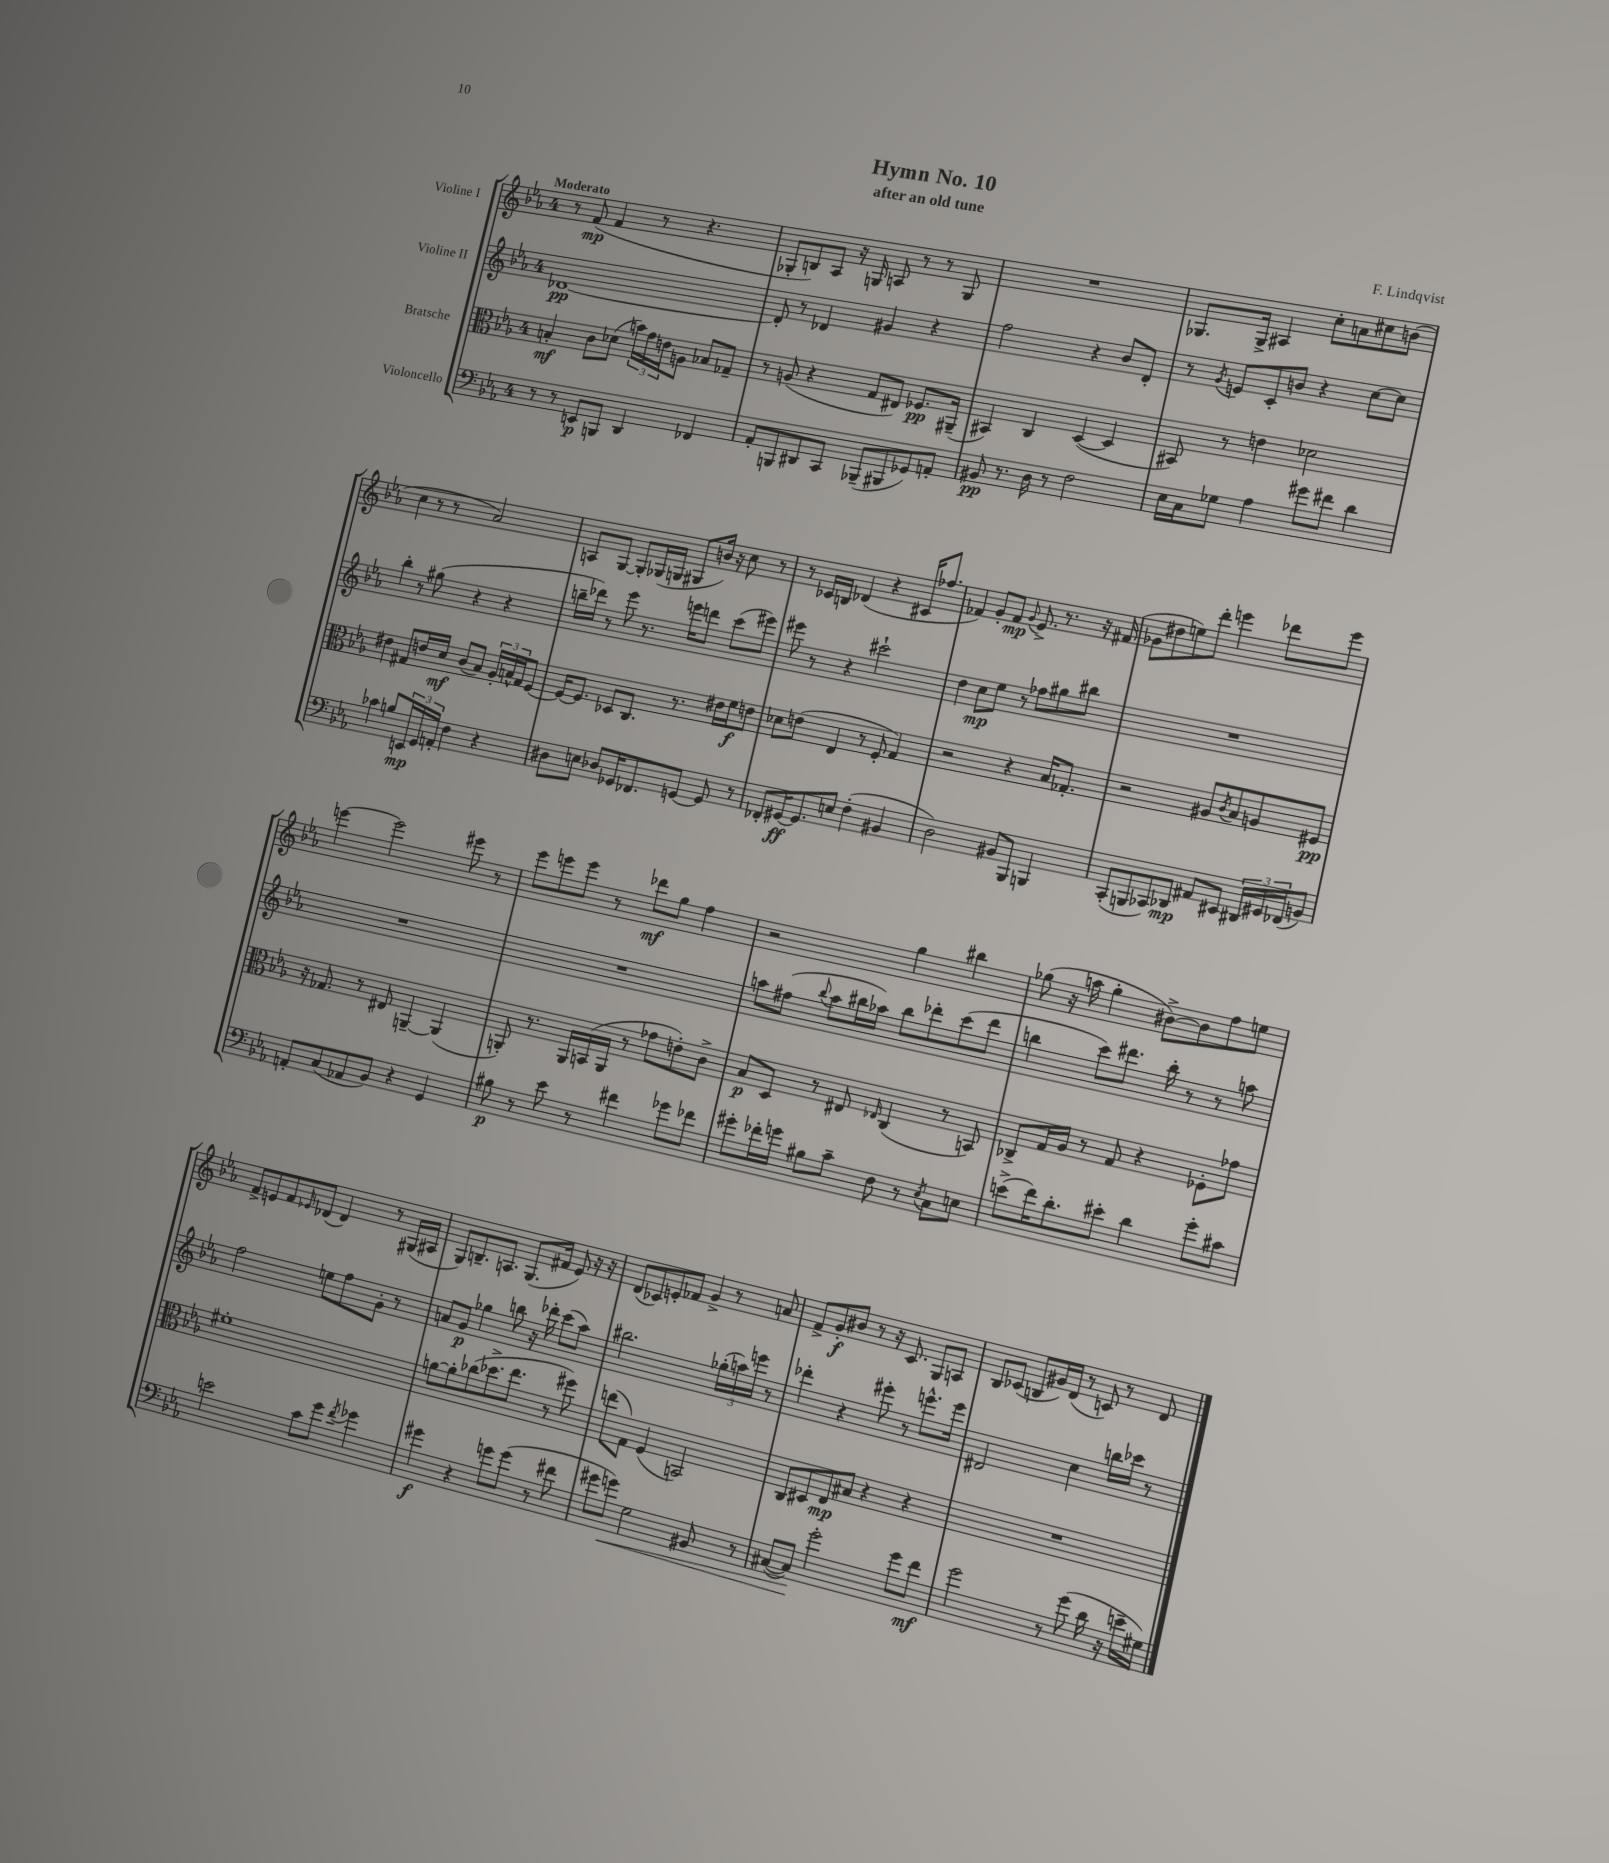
\header { title = "Hymn No. 10" composer = "F. Lindqvist" subtitle = "after an old tune" }
<<
\new StaffGroup <<
\new Staff = "s0" \with { instrumentName = "Violine I" } {
    \clef treble \key ees \major \once \override Staff.TimeSignature.style = #'single-digit \time 4/4 \tempo "Moderato"
    r8 f'8\mp( f'4 r8 r4. |
    ges8-. b8) aes8 r16 g16 a8 r8 r8 g8 |
    R1 |
    ges8. ges16-> ais4 c''8-. a'8 cis''8 b'8( |
    c''4 r8 r8 aes'2) |
    a8 g8~ g8-. ges16( g16 gis8 b'16) r16 c''8 r8 |
    r8 ces'16 b16 des'4( r4 cis'16 fes''8. |
    fes'4) g'8-. fes'8\mp \appoggiatura { g'8 } ees'8.-> r8. r16 fis'16( |
    ges'8 dis''8 e''8) d'''8-. e'''4 des'''8 e'''8 |
    e'''4~ e'''2 eis'''8 r8 |
    ees'''8 e'''8 e'''8 r8 des'''8\mf g''8 f''4 |
    r2 g''4 bis''4 |
    ges''8( r16 a''16 ges''4-. bis'8~->) bis'8 f''8 e''8 |
    f'8-> e'8 f'8 \grace { ees'16 } des'8( des'4) r8 gis16( ais16 |
    g8) b8.-- a8. g8.( fis'16 ees'8) r16 r16 |
    d'8( ces'8) e'8-. fes'8 g'4-> r8 a'8 |
    f'8-> g'8-.\f bis'8 r8 r16 c'8. g8 a8 |
    bes8 ces'8( b8 gis'16) d'16( r8 c'8) r8 d'8 \bar "|." |
}
\new Staff = "s1" \with { instrumentName = "Violine II" } {
    \clef treble \key ees \major \once \override Staff.TimeSignature.style = #'single-digit \time 4/4
    des'1~\pp |
    des'8-. r8 des'4 gis'4 r4 |
    f''2 r4 bes'8 d'8-. |
    r8 \acciaccatura { g'8 } e'8 c'8-. b'8 r4 c''8~ c''8 |
    bes''4-. r8 gis''8( r4 r4 |
    b''16-- des'''16) r8 ees'''8 r8. e'''16 d'''8 c'''8( eis'''8) |
    eis'''8 r8 r4 cis'''2-! |
    d''4 c''8\mp ees''8 r8 fes''8 gis''8 bis''8 |
    R1 |
    R1 |
    R1 |
    a''8 fis''8( \appoggiatura { bes''8 } a''8 bis''16 aes''16) bis''8 des'''8-. c'''8( des'''8 |
    b''4 c'''8) dis'''8. b''16-. r8 r8 a''8 |
    f''2 e''8 f''8 g'8-. r8 |
    a'8 g'8\p ges''4 b''8 r16 des'''16-. c'''8( aes''8) |
    bis''2. \tuplet 3/2 { ges''16-.( a''16) e'''16 } r8 |
    des'''4-. r4 eis'''8-. r8 e'''8.-^ e'''16 |
    dis'2 c''4 b''16 ces'''16 r8 \bar "|." |
}
\new Staff = "s2" \with { instrumentName = "Bratsche" } {
    \clef alto \key ees \major \once \override Staff.TimeSignature.style = #'single-digit \time 4/4
    b4-.\mf c'8 des'8( \tuplet 3/2 { b'16) g'16 e'16 } a8 bes8 ges8-- |
    r8 a8( r4 g8 eis8) fes8.\pp ais,16--( |
    bis,4) c4 d4~( d4 |
    bis,8) r8 e'4 des'2 |
    eis'4 gis8 e'16 d'16\mf c'8( bes8) \tuplet 3/2 { aes16-. b16-^ gis16 } f8~ |
    f16~ f8. des8 c8. r8. eis'16 f'16\f e'8 |
    des'8 e'8( ees4 r8 f8-. g4) |
    r2 r4 bes16 ges8.-. |
    r2 ais8 \acciaccatura { c'8 } bes8 a8 fis8\pp |
    r16 ges8. r8 eis8 a,4~-- a,4( |
    a,8-.) r8. a,16 b,16( a,16 r8 ges'8 e'8-.) c'8-> |
    bes8\p d8 r8 eis8 \grace { ees16 } c4( r8 b,8) |
    ces8-> g16 aes16 r8 g8 r4 fes8-. ges'8 |
    fis'1-. |
    a'8~ a'8-. ces''8( des''8.-> ees''8. r8 fis''8) |
    e''8( g8) f4( b,2) |
    c8 dis8 ees8\mp bis8 r4 r4 |
    R1 \bar "|." |
}
\new Staff = "s3" \with { instrumentName = "Violoncello" } {
    \clef bass \key ees \major \once \override Staff.TimeSignature.style = #'single-digit \time 4/4
    r8 r8 e,8\p b,,8 d,4 fes,4 |
    aes,8-. b,,8 dis,8 c,8 bes,,8--( bis,,8 ges,8) a,8-. |
    bis,8\pp r8. d16 r8 f2 |
    ees16 c16 ges8 aes4 gis'8 fis'8 d'4 |
    ces'4 b8 \tuplet 3/2 { e,16\mp g,16 a,16-. } f4 r4 |
    dis8 e8 des8 ges,16 fes,8. g,8~ g,8 r8 |
    fes,8-. gis,16~\ff gis,8. e8 f4-.( bis,4 |
    d2) bis,8 bes,,8 b,,4 |
    c,8-.( b,,8 ces,8) des,8\mp ais,8 eis,8 \tuplet 3/2 { dis,16 gis,16 fes,16( } b,8) |
    a,8-. c8( aes,8 bes,8) r4 g,4 |
    bis8\p r8 ees'8 r8 fis'4 ges'8 fes'8 |
    gis'8-. fes'16-. g'16 bis8 c'8-- f8 r8 \acciaccatura { ees8 } c8 e8 |
    e'8->( f'16) d'8.-. eis'8-. d'4 g'8-. cis'8 |
    e'2 c'8 g'8 \acciaccatura { f'8 } ges'4 |
    gis'4\f r4 g'8 g'8( r8 fis'8 |
    gis'8 g'8\<) g2 bis,8 r8 |
    cis8~( cis8\!) g'2-. g'8 f'8\mf |
    g'2 r8 g'8( d'16 r16 e'16-- gis16) \bar "|." |
}
>>
>>
\layout { \context { \Score \remove "Bar_number_engraver" } }
